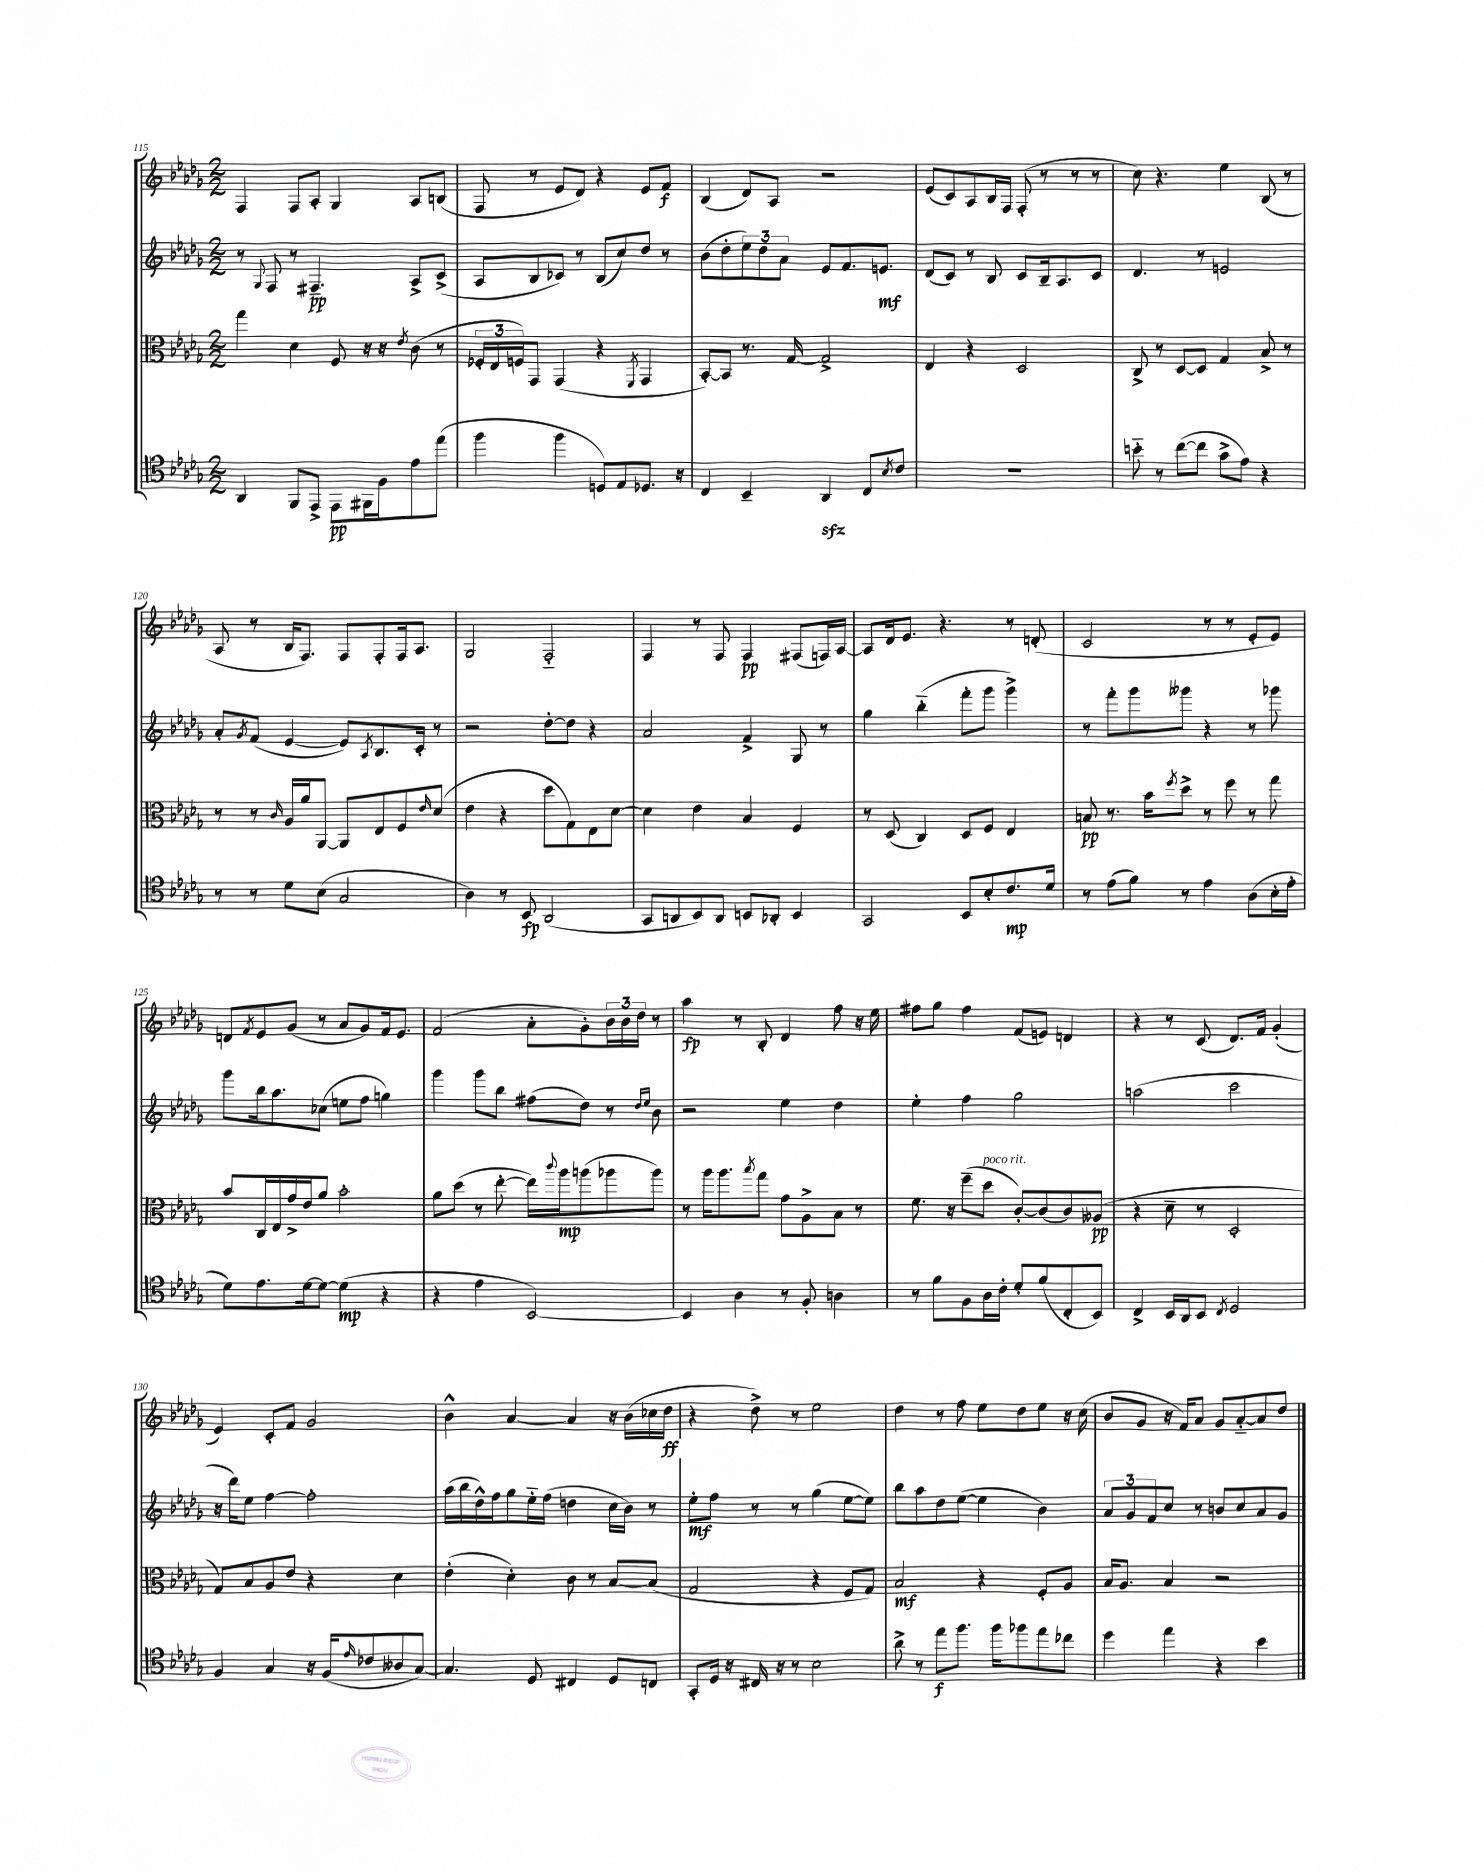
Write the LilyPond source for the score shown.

<<
\new StaffGroup <<
\new Staff = "s0" {
    \clef treble \key des \major \numericTimeSignature \time 2/2
    f4 f8 aes8-. ges4 aes8 b8( |
    f8 r8 ees'8 des'8) r4 ees'8 f'8\f |
    bes4( des'8) aes8 r2 |
    ees'8( c'8) aes8 bes16 f16 f8-.( r8 r8 r8 |
    c''8) r4. ees''4 bes8( r8 |
    aes8 r8 bes16 f8.) f8 f8-. f16 aes8. |
    ges2 f2-_ |
    f4 r8 f8 f4\pp fis8( f16) aes16~ |
    aes8 des'16 ees'8. r4. r8 d'8-.( |
    c'2 r8 r8 ees'8-. ees'8) |
    d'8 \acciaccatura { f'8 } ees'8 ges'8( r8 aes'8 ges'8) f'16 ees'8. |
    f'2( aes'8-. ges'8-.) \tuplet 3/2 { bes'16 bes'16 des''16 } r8 |
    aes''4\fp r8 bes8-. des'4 f''8 r16 ees''16 |
    fis''8 ges''8 fis''4 f'8( e'8) d'4 |
    r4 r8 c'8( des'8.) f'16 ges'4-.( |
    ees'4) c'8-. f'8 ges'2 |
    bes'4-^ aes'4~ aes'4 r16 bes'16( ces''16 des''16\ff |
    r4 des''8->) r8 ees''2 |
    des''4 r8 f''8 ees''8 des''8 ees''8 r16 c''16( |
    bes'8 ges'8 r16 f'16) aes'8 ges'8 aes'8~-_ aes'8 des''8 \bar "|." |
}
\new Staff = "s1" {
    \clef treble \key des \major \numericTimeSignature \time 2/2
    r8 \appoggiatura { ges8 } f8 r8 fis4.--\pp aes8-> c'8->( |
    aes8 bes8 ces'8) r8 bes8( c''8) des''8 r8 |
    bes'8( des''8-. \tuplet 3/2 { ees''8) des''8 aes'8 } ees'8 f'8. e'8.\mf |
    des'8( c'8) r8 bes8 c'8 bes16-- aes8. c'8 |
    des'4. r8 e'2 |
    aes'8-. \acciaccatura { ges'8 } f'8( ees'4~ ees'8) \acciaccatura { aes8 } bes8. c'16-. r8 |
    r2 des''8~-. des''8 r4 |
    aes'2 f'4-> ges8 r8 |
    ges''4 bes''4-_( f'''8-. ges'''8 ges'''4->) |
    r8 f'''8-. ges'''8 geses'''8 r4 r8 ges'''8 |
    ges'''8 bes''16 aes''8. ces''8( e''8 f''8 g''4) |
    ges'''4 ges'''8 bes''8 fis''8( des''8) r8 \grace { des''16 ees''16 } bes'8 |
    r2 ees''4 des''4 |
    ees''4-. f''4 ges''2 |
    a''2( c'''2 |
    r16 des'''16) ees''8 f''4~ f''2-. |
    aes''16( bes''16 des''16-^) f''16 ges''8 ees''16-_ f''16( d''4 c''16 bes'16) r8 |
    ees''8-.\mf f''8 r8 r8 ges''4( ees''8~ ees''8) |
    bes''8 aes''8 des''8 ees''8~( ees''4 bes'4) |
    \tuplet 3/2 { aes'8 ges'8 f'8 } c''8 r8 b'8 c''8 aes'8 ges'8 \bar "|." |
}
\new Staff = "s2" {
    \clef alto \key des \major \numericTimeSignature \time 2/2
    ges''4 des'4 f8 r16 r16 \acciaccatura { ees'8 } c'8( r8 |
    \tuplet 3/2 { fes16-. ees16 f16) } ges,8 ges,4( r4 \acciaccatura { f,8 } ges,4 |
    bes,8~-.) bes,8 r8. ges16~ ges2-> |
    ees4 r4 des2 |
    c8-> r8 des8~ des8 ges4 bes8-> r8 |
    r8 r8 \grace { c'16 } aes16 aes'16 aes,8~ aes,8 ees8 f8 \grace { ees'16 } des'8( |
    ees'4 r4 des''8 ges8) ees8 des'8~ |
    des'4 ees'4 bes4 f4 |
    r8 des8( c4) des8 f8 ees4 |
    b8\pp r8. bes'16 \acciaccatura { f''8 } des''8-> r8 f''8 r8 ges''8 |
    bes'8 c16 ees16 ges'16-> ees'16 aes'8 bes'2-. |
    aes'8 des''8( r8 ees''8~-. ees''16) \appoggiatura { c'''8 } aes''16\mp a''8( aes''8 aes''8) |
    r8 aes''16 aes''8. \acciaccatura { bes''8 } ges''8 ges'8 aes8-> bes8 r8 |
    f'8. r16 f''8--( des''8^\markup { \italic "poco rit." } c'8~-.) c'8( c'8) aeses8\pp( |
    r4 des'8-- r8 des2-. |
    ges8) bes8 aes8 ees'8 r4 des'4 |
    ees'4-.( des'4-.) c'8 r8 bes8~ bes8( |
    ges2 r4 f8 ges8) |
    bes2\mf r4 f8-. aes8 |
    bes16 aes8. bes4 r2 \bar "|." |
}
\new Staff = "s3" {
    \clef tenor \key des \major \numericTimeSignature \time 2/2
    aes,4 f,8 ees,8-> ees,8\pp fis,16 f16 ees'8 ees''8( |
    f''4 f''4 d8) ees8 des8. r16 |
    c4 bes,4-- aes,4\sfz c8 \acciaccatura { bes8 } c'8 |
    R1 |
    b'8-_ r8 c''8~( c''8 ges'8-> ees'8) r4 |
    r8 r8 des'8 bes8( ges2 |
    aes4) r8 bes,8\fp aes,2( |
    ges,8 a,8 bes,8) a,8 b,8 aes,8-. b,4 |
    ges,2 bes,8 bes8-. c'8.\mp des'16 |
    r8 ees'8( f'8) r8 ees'4 aes8( bes16-. ees'16-. |
    des'8) ees'8. des'16~ des'8~ des'4\mp( r4 |
    r4 ees'4 bes,2~) |
    bes,4 aes4 r8 f8-. a4 |
    r8 f'8 f8 aes16 c'16-. des'8-. f'8( c8-. bes,8) |
    c4-> bes,16 aes,16 bes,8 \acciaccatura { c8 } des2 |
    f4 ges4 r16 f16( \grace { ees'16 } ces'8 aeses8 ges8~) |
    ges4. des8 cis4 des8 c8 |
    ges,8-. des16 r16 cis16 r16 r8 bes2 |
    aes'8-> r8 ees''8\f f''8. f''16 fes''8 ees''8 ces''8 |
    des''4 ees''4 r4 bes'4 \bar "|." |
}
>>
>>
\layout { \context { \Score currentBarNumber = #115 } }
